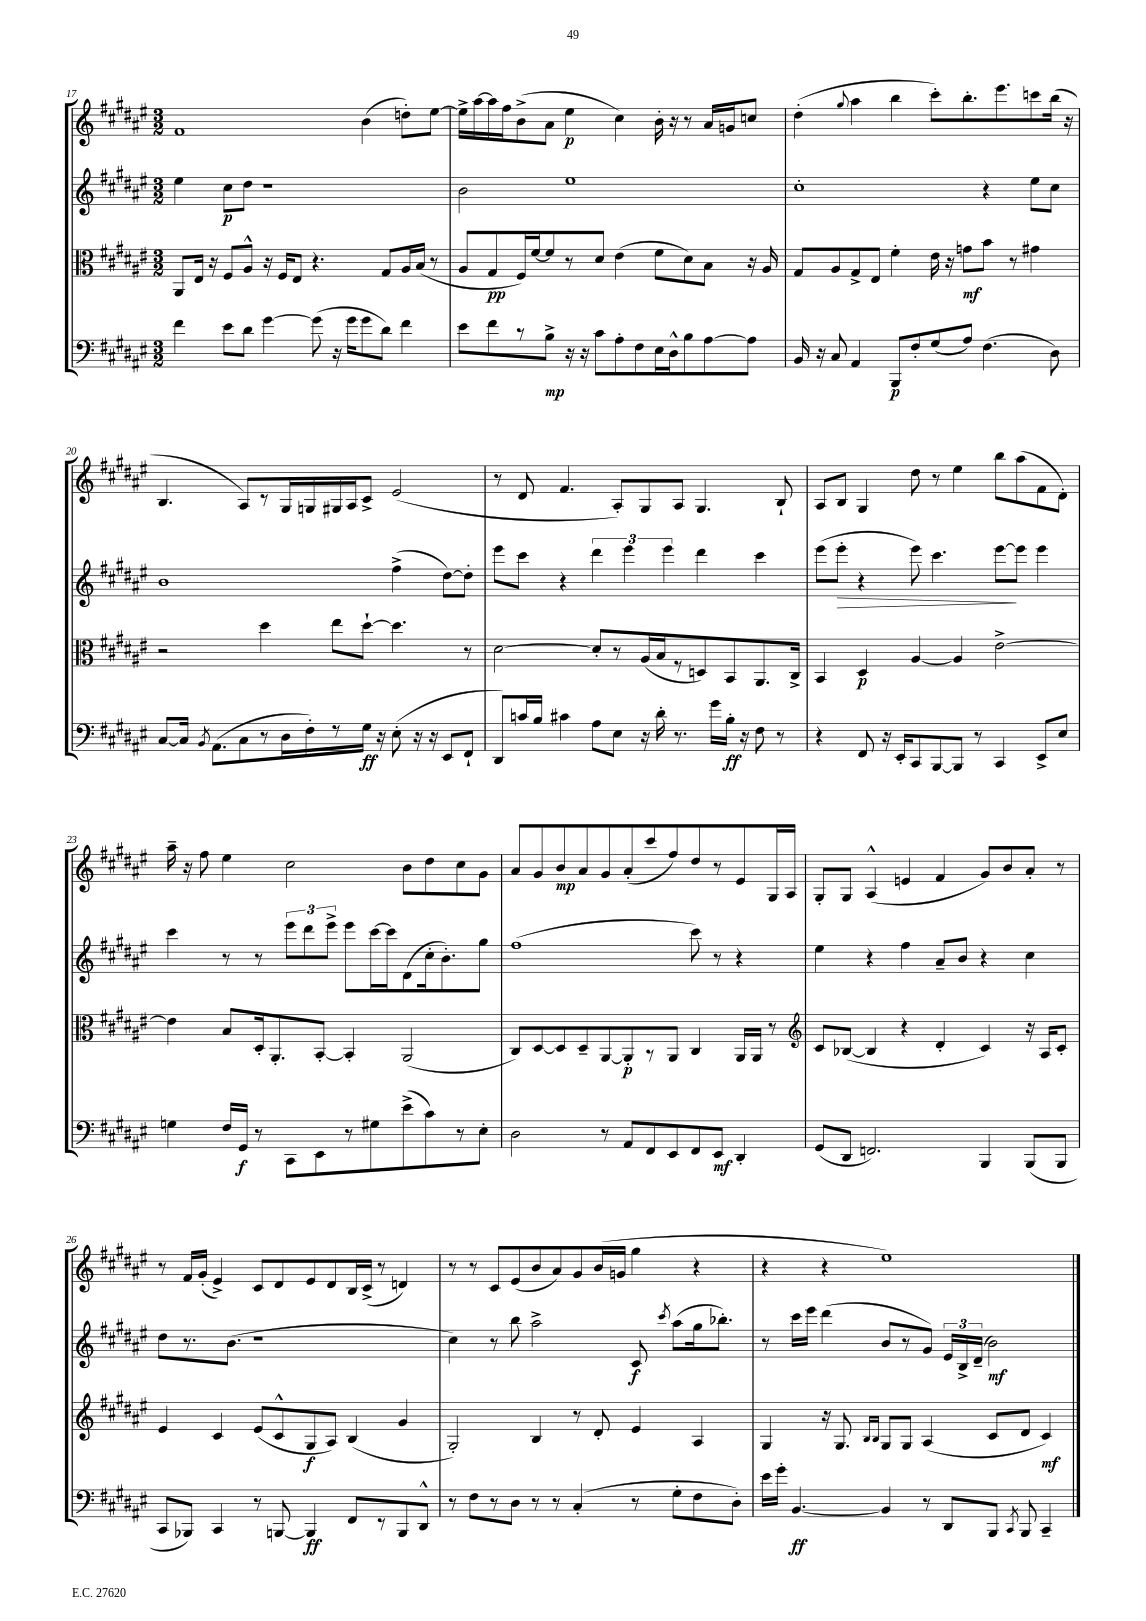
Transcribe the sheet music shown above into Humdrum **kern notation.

**kern	**dynam	**kern	**dynam	**kern	**dynam	**kern	**dynam
*part4	*part4	*part3	*part3	*part2	*part2	*part1	*part1
*staff4	*staff4	*staff3	*staff3	*staff2	*staff2	*staff1	*staff1
*clefF4	*	*clefC3	*	*clefG2	*	*clefG2	*
*k[f#c#g#d#a#e#]	*	*k[f#c#g#d#a#e#]	*	*k[f#c#g#d#a#e#]	*	*k[f#c#g#d#a#e#]	*
*M3/2	*	*M3/2	*	*M3/2	*	*M3/2	*
=17	=17	=17	=17	=17	=17	=17	=17
4f#\	.	8AA#/L	.	4ee#\	.	1f#	.
.	.	16E#/Jk	.	.	.	.	.
.	.	16r	.	.	.	.	.
8e#\L	.	8F#/L	.	8cc#\L	p	.	.
8d#\J	.	8A#^^/J	.	8dd#\J	.	.	.
[4g#\	.	16r	.	1r	.	.	.
.	.	16F#/KL	.	.	.	.	.
.	.	8E#/J	.	.	.	.	.
(8g#\]	.	4.r	.	.	.	.	.
16r	.	.	.	.	.	.	.
16g#\KL	.	.	.	.	.	.	.
8g#\	.	.	.	.	.	(4b\	.
8d#\J)	.	8G#/L	.	.	.	.	.
4f#\	.	16A#/L	.	.	.	8ddn'\L)	.
.	.	(16B/JJ	.	.	.	.	.
.	.	8r	.	.	.	[8ee#\J	.
=18	=18	=18	=18	=18	=18	=18	=18
8e#\L	.	8A#/L	.	2b\	.	16ee#^\LL]	.
.	.	.	.	.	.	[16aa#\	.
8f#\	.	8G#/	pp	.	.	16aa#\]	.
.	.	.	.	.	.	16ff#\J	.
8r	.	16F#/L)	.	.	.	(8b^\	.
.	.	[16f#/J	.	.	.	.	.
8B^\J	mp	8f#/]	.	.	.	8a#\J	.
16r	.	8r	.	1ee#	.	4ee#\	p
16r	.	.	.	.	.	.	.
8c#\L	.	8d#/J	.	.	.	.	.
8A#'\	.	(4e#\	.	.	.	4cc#\)	.
8F#\	.	.	.	.	.	.	.
16E#\L	.	8f#\L	.	.	.	16b'\	.
16D#^^\J	.	.	.	.	.	16r	.
8B\	.	8d#\)	.	.	.	8r	.
[8A#\	.	8B\J	.	.	.	16a#/LL	.
.	.	.	.	.	.	16gn/J	.
8A#\J]	.	16r	.	.	.	8ccn/J	.
.	.	16A#/	.	.	.	.	.
=19	=19	=19	=19	=19	=19	=19	=19
16BB/	.	8G#/L	.	1cc#'	.	(4dd#'\	.
16r	.	.	.	.	.	.	.
8C#/	.	8A#/	.	.	.	.	.
.	.	.	.	.	.	8qqgg#/	.
4AA#/	.	8G#^/	.	.	.	4aa#\	.
.	.	8E#/J	.	.	.	.	.
8BBB/L	p	4f#'\	.	.	.	4bb\	.
8F#'/	.	.	.	.	.	.	.
(8G#/	.	16e#\	.	.	.	8ccc#'\L)	.
.	.	16r	.	.	.	.	.
8A#/J)	.	8gn\L	mf	.	.	8.bb'\	.
(4.F#\	.	8b\J	.	4r	.	.	.
.	.	.	.	.	.	8.eee#\	.
.	.	8r	.	.	.	.	.
.	.	4g#X\	.	8ee#\L	.	8cccn\	.
8D#\)	.	.	.	8cc#\J	.	(16bb\Jk	.
.	.	.	.	.	.	16r	.
!!LO:LB:g=z
=20	=20	=20	=20	=20	=20	=20	=20
[8C#/L	.	2r	.	1b	.	4.B/	.
16C#/Jk]	.	.	.	.	.	.	.
8qBB/	.	.	.	.	.	.	.
(8.AA#\L	.	.	.	.	.	.	.
8C#\	.	.	.	.	.	8A#/L)	.
8r	.	4dd#\	.	.	.	8r	.
16D#\L	.	.	.	.	.	16G#/L	.
16F#'\)	.	.	.	.	.	16Gn/	.
8r	.	8ee#\L	.	.	.	16G#X/	.
.	.	.	.	.	.	16A#/J	.
16G#\JJ	ff	[8dd#`\J	.	.	.	8c#^/J	.
16r	.	.	.	.	.	.	.
(8E#'\	.	4.dd#\]	.	(4ff#^\	.	(2e#/	.
16r	.	.	.	.	.	.	.
16r	.	.	.	.	.	.	.
8EE#/L	.	.	.	[8dd#\L)	.	.	.
8FF#`/J	.	8r	.	8dd#'\J]	.	.	.
=21	=21	=21	=21	=21	=21	=21	=21
8DD#/L)	.	[2d#\	.	8eee#\L	.	8r	.
16cn/L	.	.	.	8ccc#\J	.	8d#/	.
16B/JJ	.	.	.	.	.	.	.
4c#X\	.	.	.	4r	.	4.f#/	.
8A#\L	.	8d#'/L]	.	6ddd#\	.	.	.
8E#\J	.	8r	.	.	.	8A#'/L)	.
.	.	.	.	6eee#\	.	.	.
16r	.	(16A#/L	.	.	.	8G#/	.
16d#'\	.	16B/J	.	.	.	.	.
.	.	.	.	6eee#\	.	.	.
8.r	.	8r	.	.	.	8A#/J	.
.	.	8Dn/)	.	4ddd#\	.	4.G#/	.
16g#\LL	.	.	.	.	.	.	.
16B'\JJ	ff	8BB/	.	.	.	.	.
16r	.	.	.	.	.	.	.
8F#\	.	8.AA#/	.	4ccc#\	.	.	.
8r	.	.	.	.	.	8B`/	.
.	.	16C#^/Jk	.	.	.	.	.
=22	=22	=22	=22	=22	=22	=22	=22
4r	.	4BB/	.	(8eee#\L	.	8A#/L	.
!	!	!	!	!	!LO:HP:b	!	!
.	.	.	.	8eee#'\J	>	8B/J	.
8FF#/	.	4D#/	p	4r	.	4G#/	.
16r	.	.	.	.	.	.	.
16EE#'/KL	.	.	.	.	.	.	.
8CC#/	.	[4A#/	.	8eee#\)	.	8dd#\	.
[8BBB/	.	.	.	4.ccc#\	.	8r	.
8BBB/J]	.	4A#/]	.	.	.	4ee#\	.
8r	.	.	.	.	.	.	.
4CC#/	.	[2e#^\	.	[8eee#\L	.	8bb\L	.
.	.	.	.	8eee#\J]	]	(8aa#\	.
8EE#^/L	.	.	.	4eee#\	.	8f#\	.
8E#/J	.	.	.	.	.	8d#'\J)	.
!!LO:LB:g=z
=23	=23	=23	=23	=23	=23	=23	=23
4Gn\	.	4e#\]	.	4ccc#\	.	16aa#~\	.
.	.	.	.	.	.	16r	.
.	.	.	.	.	.	8ff#\	.
16F#/LL	.	8B/L	.	8r	.	4ee#\	.
16GG#/JJ	f	.	.	.	.	.	.
8r	.	16D#'/k	.	8r	.	.	.
.	.	8.AA#'/	.	.	.	.	.
8CC#\L	.	.	.	12eee#\L	.	2cc#\	.
.	.	.	.	12ddd#\	.	.	.
8EE#\	.	[8BB'/J	.	.	.	.	.
.	.	.	.	12eee#^\J	.	.	.
8r	.	4BB'/]	.	8eee#\L	.	.	.
8G#X\	.	.	.	[16ccc#\L	.	.	.
.	.	.	.	16ccc#\J]	.	.	.
(8e#^\	.	(2AA#/	.	(8d#\	.	8b\L	.
8c#\)	.	.	.	16cc#'\k	.	8dd#\	.
.	.	.	.	8.b'\)	.	.	.
8r	.	.	.	.	.	8cc#\	.
8E#'\J	.	.	.	8gg#\J	.	8g#\J	.
=24	=24	=24	=24	=24	=24	=24	=24
2D#\	.	8C#/L)	.	(1ff#	.	8a#/L	.
.	.	[8D#/	.	.	.	8g#/	.
.	.	8D#/]	.	.	.	8b/	mp
.	.	8D#~/	.	.	.	8a#/	.
8r	.	[8AA#/	.	.	.	8g#/	.
8AA#/L	.	8AA#'/]	p	.	.	(8a#'/	.
8FF#/	.	8r	.	.	.	8ccc#/	.
8EE#/	.	8AA#/J	.	.	.	8ff#/)	.
8FF#/	.	4C#/	.	8ccc#\)	.	8dd#/	.
8EE#/J	mf	.	.	8r	.	8r	.
4DD#'/	.	16AA#/LL	.	4r	.	8e#/	.
.	.	16AA#/JJ	.	.	.	.	.
.	.	8r	.	.	.	16G#/L	.
.	.	.	.	.	.	16A#/JJ	.
=25	=25	=25	=25	=25	=25	=25	=25
*	*	*clefG2	*	*	*	*	*
(8GG#/L	.	8c#/L	.	4ee#\	.	8G#'/L	.
8DD#/J	.	([8B-X/J	.	.	.	8G#/J	.
2.FFn/)	.	4B-/]	.	4r	.	(4A#^^/	.
.	.	4r	.	4ff#\	.	4en/	.
.	.	4d#'/	.	8a#~/L	.	4f#/	.
.	.	.	.	8b/J	.	.	.
4BBB/	.	4c#/)	.	4r	.	8g#/L)	.
.	.	.	.	.	.	8b/	.
(8BBB/L	.	16r	.	4cc#\	.	8a#'/J	.
.	.	16A#/KL	.	.	.	.	.
8BBB/J	.	8c#'/J	.	.	.	8r	.
!!LO:LB:g=z
=26	=26	=26	=26	=26	=26	=26	=26
8CC#/L	.	4e#/	.	8dd#\L	.	8r	.
8BBB-X/J)	.	.	.	8.r	.	16f#/LL	.
.	.	.	.	.	.	(16g#'/JJ	.
4CC#/	.	4c#/	.	.	.	4e#^/)	.
.	.	.	.	(8.b\J	.	.	.
8r	.	(8e#/L	.	1r	.	8c#/L	.
[8BBBn/	.	8c#^^/	.	.	.	8d#/	.
4BBB/]	ff	8G#/	f	.	.	8e#/	.
.	.	8A#/J)	.	.	.	8d#/	.
8FF#/L	.	(4B/	.	.	.	16B/L	.
.	.	.	.	.	.	(16c#^/JJ	.
8r	.	.	.	.	.	8r	.
8BBB/	.	4g#/	.	.	.	4dn/)	.
8DD#^^/J	.	.	.	.	.	.	.
=27	=27	=27	=27	=27	=27	=27	=27
8r	.	2G#'/)	.	4cc#\)	.	8r	.
8F#\L	.	.	.	.	.	8r	.
8r	.	.	.	8r	.	8c#/L	.
8D#\J	.	.	.	8bb\	.	(8e#/	.
8r	.	4B/	.	2aa#^\	.	8b/	.
8r	.	.	.	.	.	8a#/)	.
(4C#'/	.	8r	.	.	.	8g#/	.
.	.	8d#'/	.	.	.	(16b/L	.
.	.	.	.	.	.	16gn/JJ	.
8r	.	4e#/	.	8c#/	f	4gg#\	.
.	.	.	.	8qccc#/	.	.	.
8G#'\L	.	.	.	(8aa#\L	.	.	.
8F#\	.	4A#/	.	16gg#\k	.	4r	.
.	.	.	.	8.bb-X'\J)	.	.	.
8D#'\J)	.	.	.	.	.	.	.
=28	=28	=28	=28	=28	=28	=28	=28
16e#\LL	.	4G#/	.	8r	.	4r	.
16g#'\JJ	.	.	.	.	.	.	.
[4.BB/	ff	.	.	16ccc#\LL	.	.	.
.	.	.	.	16eee#\JJ	.	.	.
.	.	16r	.	(4ddd#\	.	4r	.
.	.	8.G#/	.	.	.	.	.
.	.	16qqB/LL	.	.	.	.	.
.	.	16qqB/JJ	.	.	.	.	.
4BB/]	.	8G#/L	.	8b/L	.	1ee#)	.
.	.	8G#/J	.	8r	.	.	.
8r	.	(4A#/	.	8g#/J)	.	.	.
8DD#/L	.	.	.	24e#/LL	.	.	.
.	.	.	.	24B^/	.	.	.
.	.	.	.	(24d#~/JJ	.	.	.
8BBB/J	.	8c#/L	.	2b\)	mf	.	.
8qCC#/	.	.	.	.	.	.	.
8BBB/	.	8d#/J	.	.	.	.	.
4CC#~/	.	4c#/)	mf	.	.	.	.
==	==	==	==	==	==	==	==
*-	*-	*-	*-	*-	*-	*-	*-
